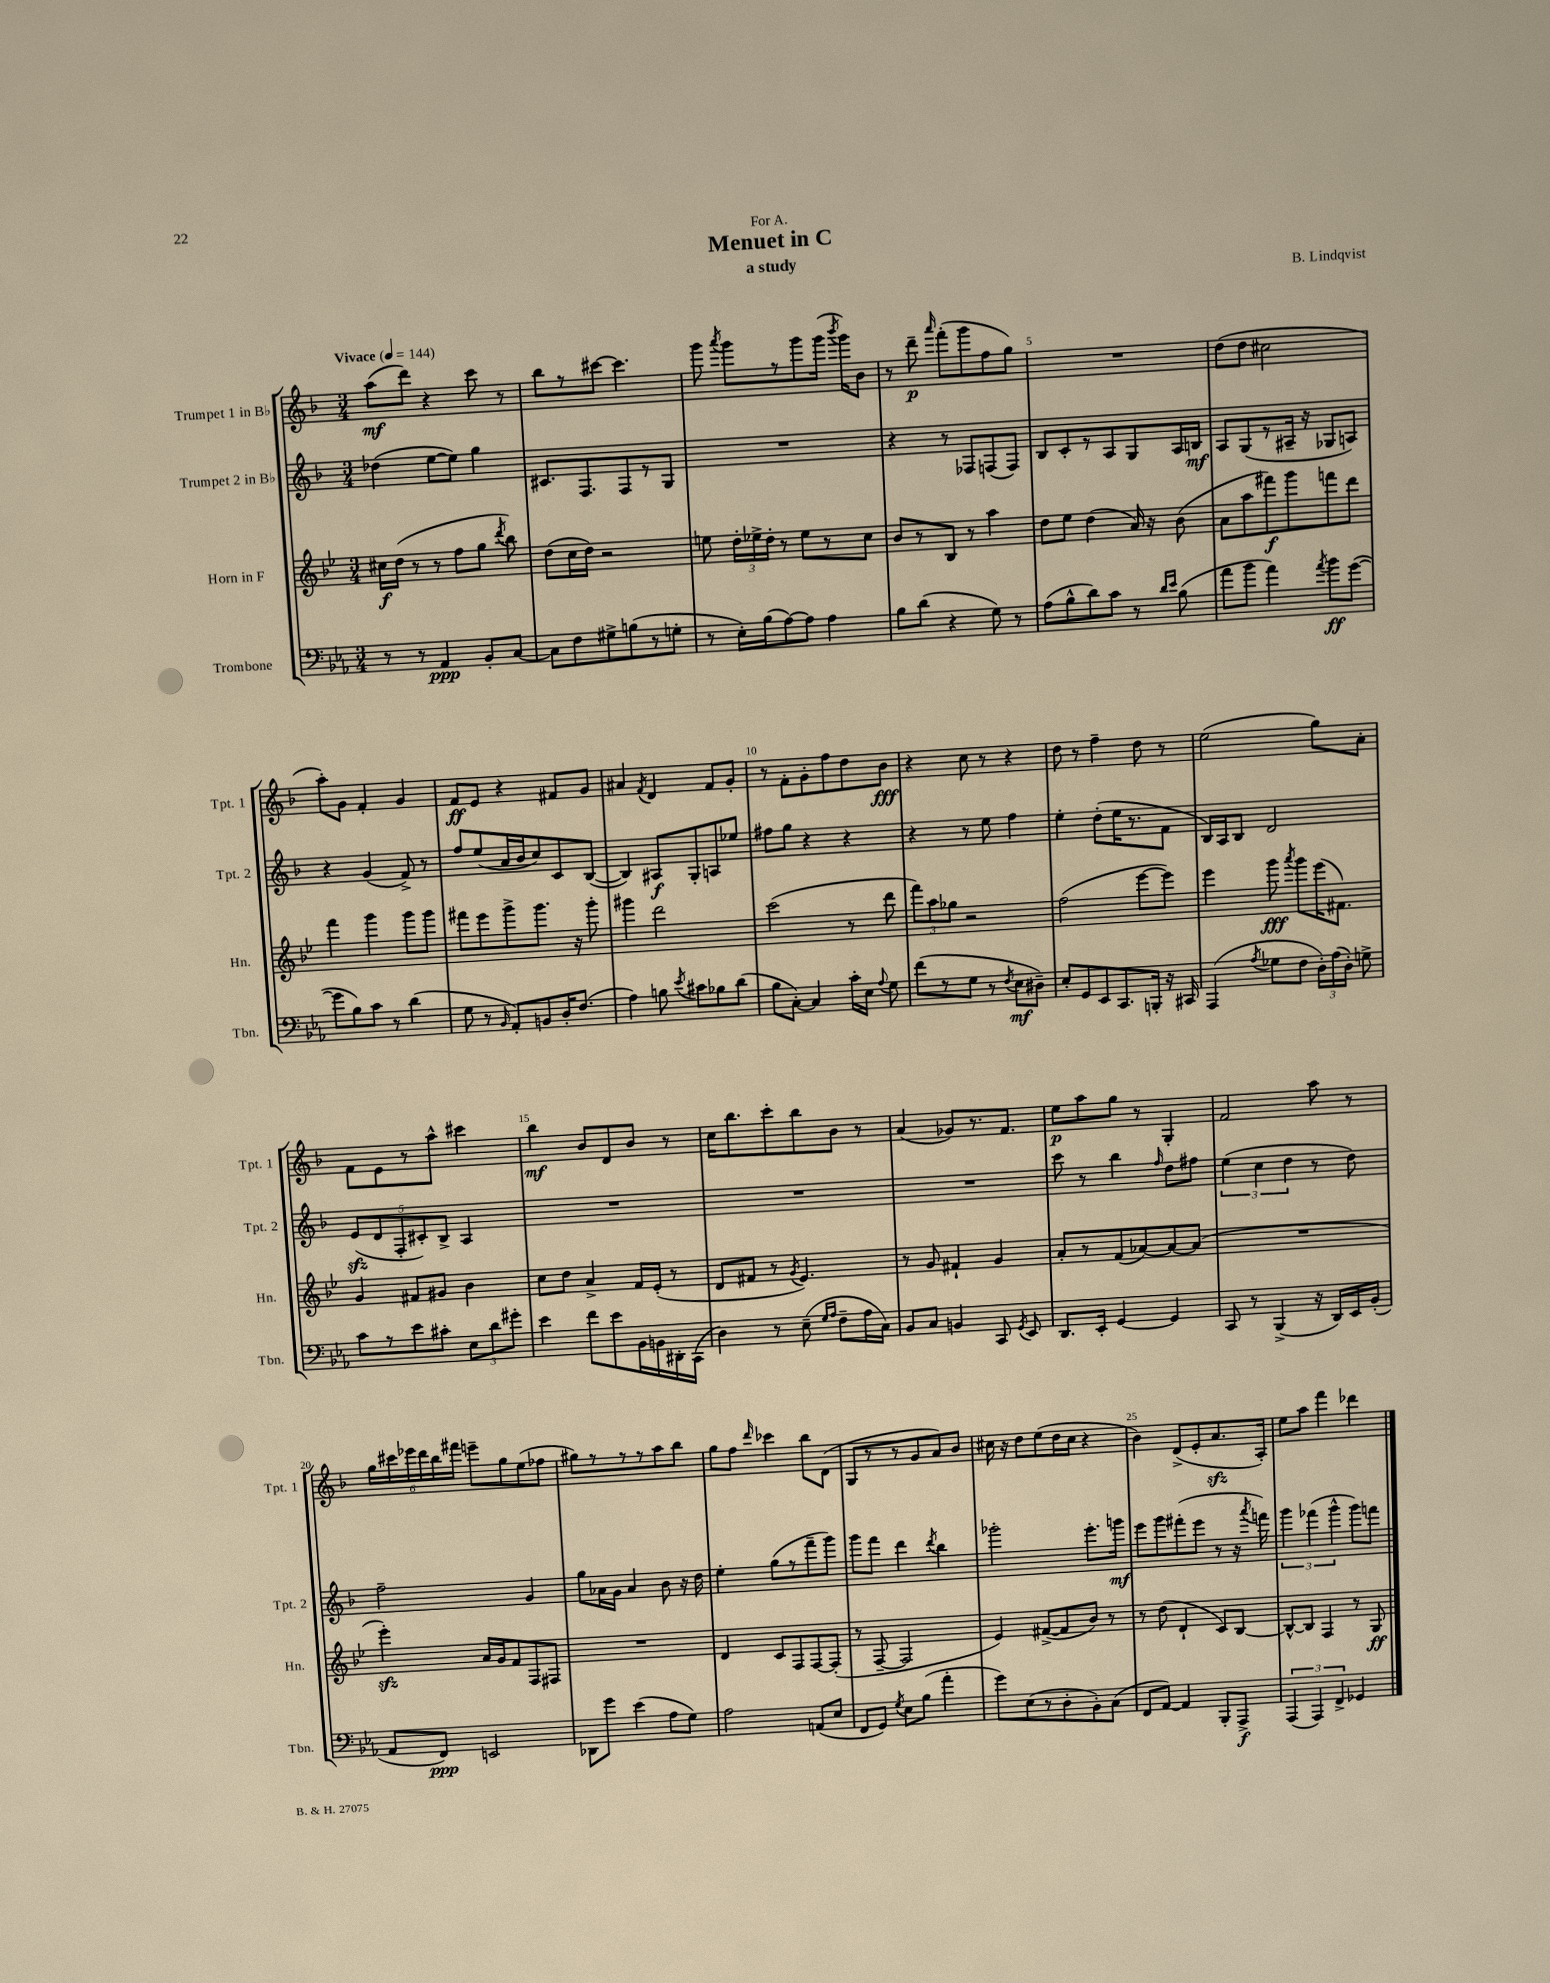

**kern	**kern	**kern	**kern
*staff4	*staff3	*staff2	*staff1
*clefF4	*clefG2	*clefG2	*clefG2
*k[b-e-a-]	*k[b-e-]	*k[b-]	*k[b-]
*M3/4	*M3/4	*M3/4	*M3/4
*MM144	*MM144	*MM144	*MM144
8r	16cc#\LL	(4dd-\	(8aa\L
.	(16dd\JJ	.	.
8r	8r	.	8ddd\J)
4AA-/	8r	[8ee\L	4r
.	8ff\L	8ee\]J)	.
8BB-'/L	8gg\J	4gg\	8ccc\
.	8qddd/	.	.
[8C/J	8bb-\)	.	8r
=	=	=	=
8C\]L	(8dd\L	8.c#/L	8bb-\L
8F\	16cc\L	.	8r
.	16dd\JJ)	8.F/	.
8G#^\	2r	.	[8ccc#\J
(8B\	.	8F/	4.ccc#\]
8r	.	8r	.
8G'\J	.	8G/J	.
=	=	=	=
8r	8ee\	2.r	8ggg\
.	.	.	8qaaa/
16E-'\LL)	24dd'\LL	.	8ggg\L
.	24ee-^\	.	.
(16B-\J	.	.	.
.	24dd'\JJ	.	.
[8A-\)	8r	.	8r
8A-\]J	8ee-\L	.	8ggg\
4A-\	8r	.	(16ggg\Jk
.	.	.	8qbbb-/
.	.	.	16ggg\LK)
.	8cc\J	.	8b-\J
=	=	=	=
8B-\L	8b-/L	4r	8r
(8d\J	8r	.	8ddd~\
.	.	.	16qqaaa/
4r	8B-/J	8r	(8fff'\L
.	8r	8F-/L	8ggg\
8G\)	4aa\	(8F/	8ff\
8r	.	8F/J)	8gg\J)
=	=	=	=
(8A-\L	8dd\L	8B-/L	2.r
8B-^^\	8ee-\J	8c'/	.
8d\)	(4dd\	8r	.
8c\J	.	8A/	.
8r	16a/)	8G/	.
.	16r	.	.
16qqd/LL	.	.	.
16qqe-/JJ	.	.	.
(8B-\	(8b-\	16A/L	.
.	.	16B/JJ	.
=	=	=	=
8a-\L	8a\L	8A/L	(8dd\L
8b-\J	8aa\	(8G/	8dd\J
4a-\)	8fff#\)	8r	2cc#\
.	8ggg\	16A#~/Jk	.
.	.	16r	.
8qa-/	.	.	.
8b-\L	8fff\	8G-/L	.
([8g\J	8ddd\J	8A/J)	.
=	=	=	=
8g\]L	4fff\	4r	8aa'\L)
8B-\)	.	.	8g\J
8c\J	4ggg\	(4g/	4f'/
8r	.	.	.
(4d\	8ggg\L	8f^/)	4g/
.	8ggg\J	8r	.
=	=	=	=
8G\	8fff#\L	8ff/L	8f/L
8r	8eee-\	(8ee/	8e/J
16qqBB-/	.	.	.
8AA-'/L)	8ggg^\	16a/L	4r
.	.	16b-/J	.
8BB/	8.ggg\J	8cc/)	.
16D'/K	.	8c/	8f#/L
(8.F/J	16r	.	.
.	8ggg'\	([8B-/J	8g/J
=	=	=	=
4A-\)	4ggg#\	4B-/])	4a#/
.	.	.	8qf/
8B\	2ddd\	8A#/L	4d/
8qe-/	.	.	.
8c#\L	.	8G'/	.
8B-\	.	8A/	8f/L
(8d\J	.	8ee-/J	8g'/J
=	=	=	=
8B-\L	(2ccc\	8ff#\L	8r
[8C'\J)	.	8gg\J	8f'\L
4C/]	.	4r	8g'\
.	.	.	8ff\
16c'\LL	8r	4r	8dd\
16E-\JJ	.	.	.
8qqA-/	.	.	.
8G\	8ddd\	.	8b-\J
=	=	=	=
(8f\L	12fff\L)	4r	4r
.	12aa\	.	.
8r	.	.	.
.	12gg-\J	.	.
8G\J	2r	8r	8cc\
8r	.	8ee\	8r
8qF/	.	.	.
8E-\L	.	4ff\	4r
8D#~\J)	.	.	.
=	=	=	=
8E-'/L	(2ff\	4ee'\	8dd\
8GG/	.	.	8r
8EE-/	.	(8dd'\L	4ff~\
8.CC/	.	16ee\K	.
.	.	8.r	.
.	[8eee-\L	.	8dd\
16BBB'/Jk	.	.	.
16r	8eee-\]J)	8f\J	8r
16CC#/	.	.	.
=	=	=	=
(4AAA-/	4eee-\	16B-/LL)	(2ee\
.	.	16A/J	.
.	.	8B-/J	.
8qA-/	.	.	.
8G-\L	8ggg\	2d/	.
.	8qaaa/	.	.
8F\J	8ggg\L	.	.
24D'\LL)	(16eee-\K	.	8gg\L)
(24A-\	.	.	.
.	8.f#\J)	.	.
24D'\JJ)	.	.	.
8G^\	.	.	8a'\J
=	=	=	=
8c\L	4g/	(10e/L	8f\L
.	.	10d/	.
8r	.	.	8e\
.	.	10F'/	.
8e-\	8f#/L	.	8r
.	.	10c#'/)	.
8c#'\J	8g#/J	.	8aa^^\J
.	.	10B-^/J	.
12E-\L	4b-\	4A/	4ccc#\
12d\	.	.	.
12g#'\J	.	.	.
=	=	=	=
4e-\	8cc\L	2.r	4bb-\
.	8dd\J	.	.
8f\L	4a^/	.	8b-/L
8e-\	.	.	8d/
16BB-\L	16f/LL	.	8b-/J
16BB\	(16e-'/JJ	.	.
16DD#'\	8r	.	8r
(16CC\JJ	.	.	.
=	=	=	=
4D\)	8d/L	2.r	16cc\LK
.	.	.	8.bb-\
.	8f#/J	.	.
8r	8r	.	8ccc'\
.	8qg/	.	.
(8E-~\	4.e-/)	.	8bb-\
16qqG/LL	.	.	.
16qqA-/JJ	.	.	.
8F~\L	.	.	8b-\J
16A-\L	.	.	8r
16C\JJ)	.	.	.
=	=	=	=
8BB-/L	8r	2.r	(4a/
8C/J	8g/	.	.
4BB/	4f#`/	.	8g-/L)
.	.	.	8.r
8CC/	4g/	.	.
.	.	.	8.f/J
8qGG/	.	.	.
8EE-/	.	.	.
=	=	=	=
8.DD/L	8a'/L	8ccc\	8ee\L
.	8r	8r	8aa\
16EE-'/Jk	.	.	.
[4GG/	(8f/	4bb-\	8gg\J
.	[8a-/)	.	8r
.	.	16qqff/	.
4GG/]	8a-/_	8dd\L	4G'/
.	(8a-/]J	8ff#\J	.
=	=	=	=
8CC/	2.r	(6ee\	2f/
8r	.	.	.
.	.	6cc\	.
(4BBB-^/	.	.	.
.	.	6dd\	.
16r	.	8r	8aa\
16DD/LL)	.	.	.
16EE-/	.	8dd\)	8r
(16BB-'/JJ	.	.	.
=	=	=	=
8AA-/L	4eee-'\)	2ff~\	24gg\LL
.	.	.	24ccc#\
.	.	.	24eee-\
8FF/J)	.	.	24ddd\
.	.	.	24bb-\
.	.	.	24fff#\JJ
2EE/	16a/LL	.	8eee~\L
.	16g/J	.	.
.	8f/	.	8gg\
.	8F/	4g/	(8ee\
.	8F#/J	.	8ff-\J
=	=	=	=
8DD-\L	2.r	8gg\L	8gg#\L)
8g\J	.	16a-\L	8r
.	.	16g\JJ	.
(4e-\	.	4a-/	8r
.	.	.	8r
8A-\L	.	8b-\	8aa\
8G\J)	.	16r	8bb-\J
.	.	16dd\	.
=	=	=	=
2A-\	4d/	4ee'\	8gg\L
.	.	.	8ff\J
.	.	.	16qqddd/
.	8c/L	(8gg\L	4ccc-\
.	8F/	8r	.
(8AA/L	[8F/	8fff~\	8bb-\L
8E-/J	(8F'/]J	8ggg\J)	(8d\J
=	=	=	=
8FF/L	8r	8ggg\L	8G/L
8GG/J)	[8F~/	8fff\J	8r
8qG/	.	.	.
8E-\L	2F/]	4ddd\	8r
(8B-\J	.	.	8g/
.	.	8qddd/	.
4a-'\	.	4bb-\	8a/)
.	.	.	8b-/J
=	=	=	=
8g\L)	4e-/)	2ggg-'\	16cc#\
.	.	.	16r
(8E-\	.	.	8dd\L
8r	([8f#^/L	.	(8ee\
8D'\	8f#/]	.	16dd\L
.	.	.	16cc#\JJ
8BB-'\)	8b-/J)	8.eee'\L	4r
(8C\J	8r	.	.
.	.	16ggg\Jk	.
=	=	=	=
8FF/L	8r	8eee\L	4b-\)
[8AA-/J)	(8dd\	8ggg\	.
4AA-/]	4d`/	(8fff#'\	(8d^/L
.	.	8eee\J	8e'/
8BBB-'/L	8c/L)	8r	8.a/
8AAA-^/J	[8B-/J	16r	.
.	.	8qaaa/	.
.	.	16fff\)	16A'/Jk)
=	=	=	=
(6AAA-/	8B-^^/_L	6ggg\	8ee\L
.	8B-/]J	.	8aa\J
6AAA-/)	.	(6fff-\	.
.	4F/	.	4fff\
6FF^/	.	6ggg^^\	.
4GG-/	8r	8ggg\L)	4ddd-\
.	8G/	8fff\J	.
==	==	==	==
*-	*-	*-	*-
